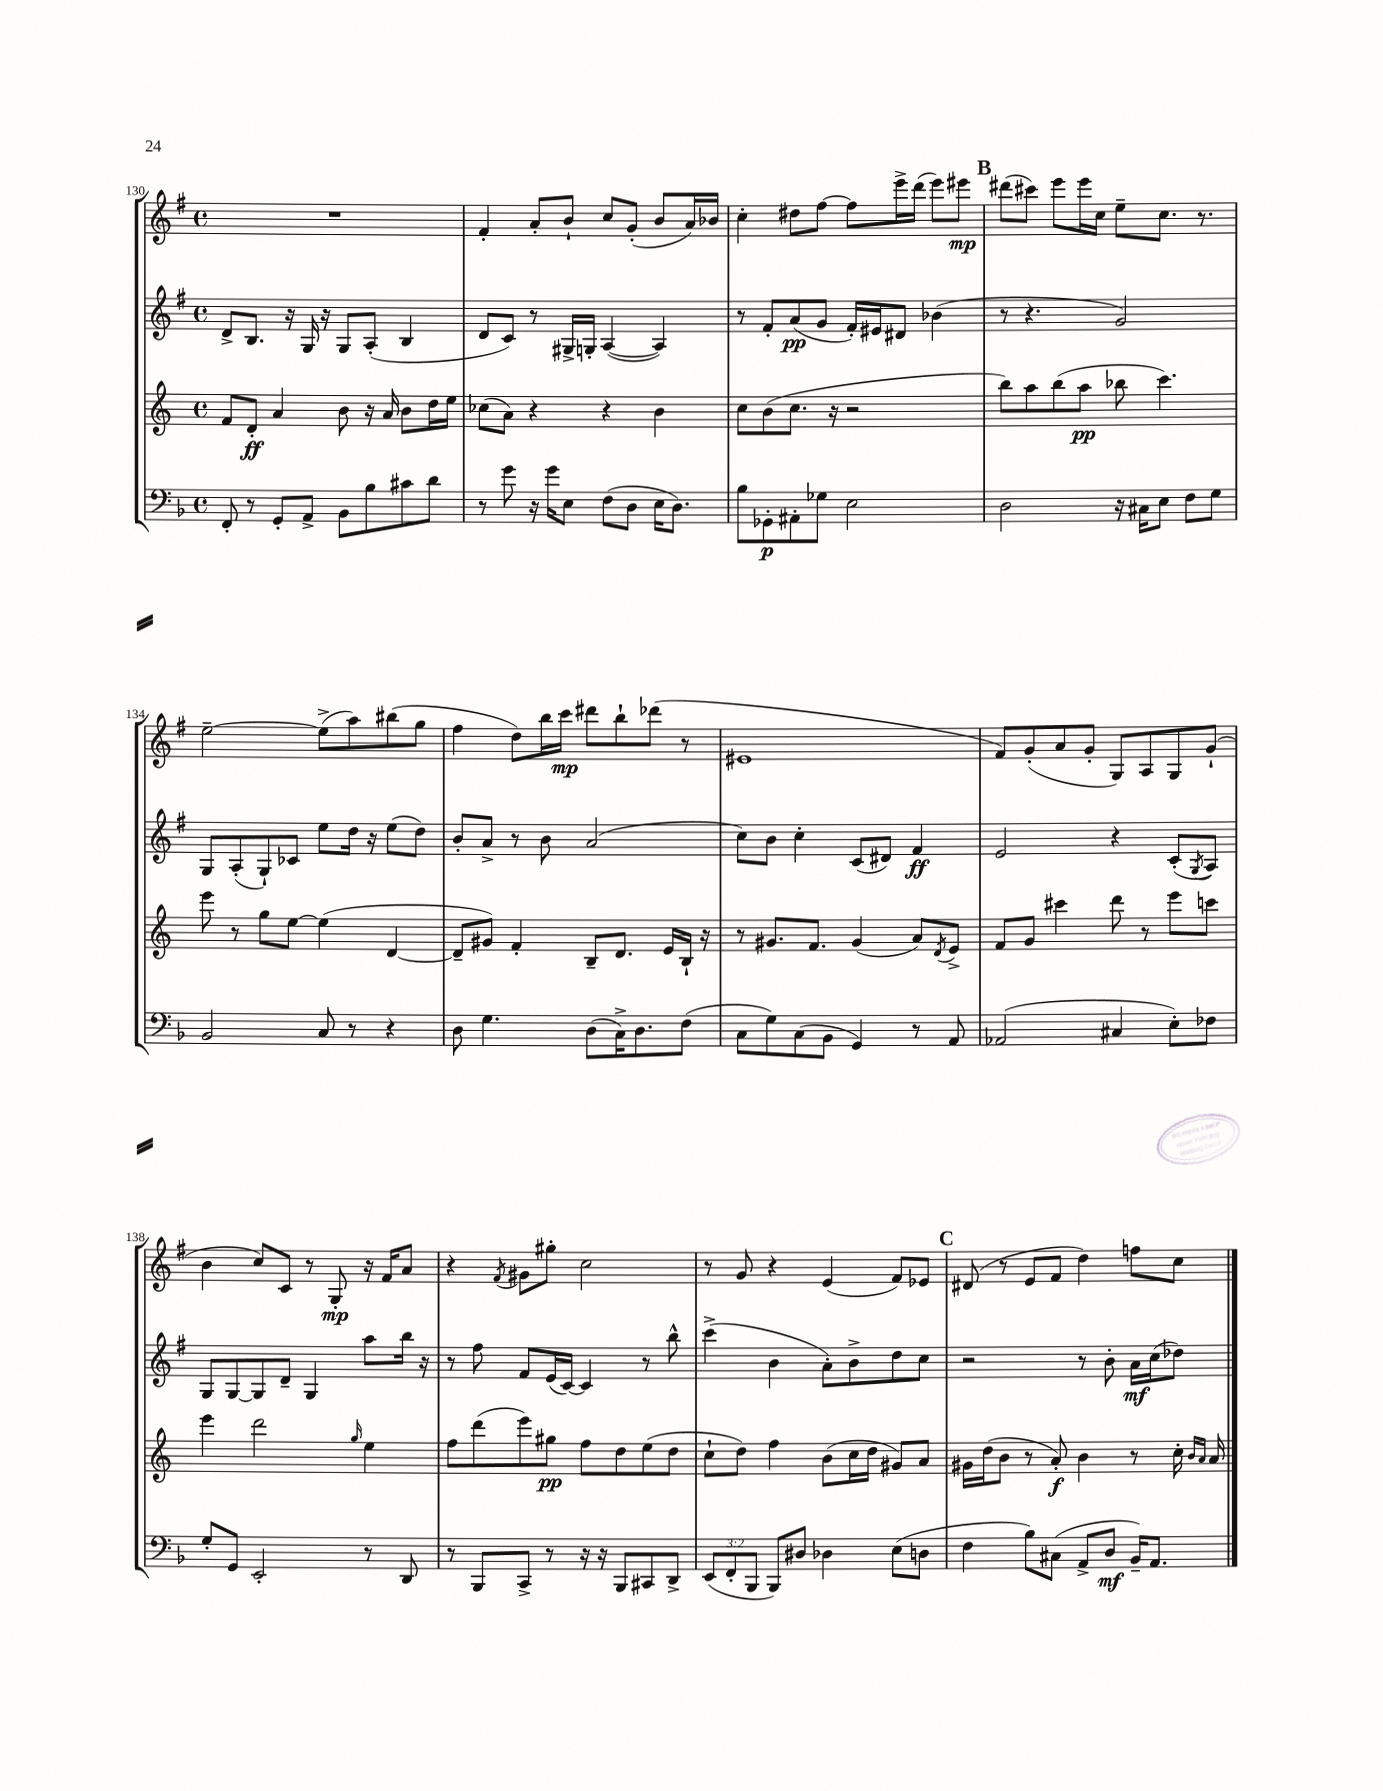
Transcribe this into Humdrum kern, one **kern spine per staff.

**kern	**kern	**kern	**kern
*staff4	*staff3	*staff2	*staff1
*clefF4	*clefG2	*clefG2	*clefG2
*k[b-]	*k[]	*k[f#]	*k[f#]
*M4/4	*M4/4	*M4/4	*M4/4
*met(c)	*met(c)	*met(c)	*met(c)
8FF'	8f	8d^	1r
8r	8d'	8.B	.
8GG'	4a	.	.
.	.	16r	.
8AA^	.	16G	.
.	.	16r	.
8BB-	8b	8G	.
8B-	16r	(8A'	.
.	16a	.	.
8c#	8b	4B	.
8d	16dd	.	.
.	16ee	.	.
=	=	=	=
8r	(8cc-	8d	4f#'
8g	8a)	8c)	.
16r	4r	8r	8a'
16g	.	.	.
8E	.	16G#^	8b`
.	.	16G'	.
(8F	4r	([4A	8cc
8D	.	.	(8g'
16E	4b	4A])	8b
8.D)	.	.	.
.	.	.	16a)
.	.	.	16b-
=	=	=	=
8B-	8cc	8r	4cc'
8GG-'	(8b	8f#'	.
8AA#'	8.cc	(8a	8dd#
8G-	.	8g	[8ff#
.	16r	.	.
2E	2r	16f#')	8ff#]
.	.	16e#	.
.	.	8d#	16eee^
.	.	.	(16ddd
.	.	(4b-	8eee)
.	.	.	8eee#
=	=	=	=
2D	8bb)	8r	(8ddd#
.	8aa	4.r	8ccc#)
.	(8bb	.	8eee
.	8aa	.	16eee
.	.	.	16cc
16r	8bb-	2g)	8ee~
16C#	.	.	.
8E	4.ccc)	.	8.cc
8F	.	.	.
.	.	.	8.r
8G	.	.	.
=	=	=	=
2BB-	8eee	8G	[2ee~
.	8r	(8A'	.
.	8gg	8G`)	.
.	[8ee	8c-	.
8C	(4ee]	8ee	(8ee^]
8r	.	16dd	8aa)
.	.	16r	.
4r	[4d	(8ee	(8bb#
.	.	8dd)	8gg
=	=	=	=
8D	8d~]	8b'	4ff#
4.G	8g#)	8a^	.
.	4f'	8r	8dd)
.	.	8b	16bb
.	.	.	16ccc
(8D	8B~	(2a	8ddd#
16C^)	8.d	.	8bb`
8.D	.	.	.
.	.	.	(8ddd-
.	16e	.	.
(8F	16B`	.	8r
.	16r	.	.
=	=	=	=
8C	8r	8cc)	1e#
8G)	8.g#	8b	.
(8C	.	4cc'	.
.	8.f	.	.
8BB-	.	.	.
4GG)	(4g#	(8c	.
.	.	8d#)	.
8r	8a)	4f#	.
.	8qd	.	.
8AA	8e^	.	.
=	=	=	=
(2AA-	8f	2e	8f#)
.	8g	.	(8g'
.	4ccc#	.	8a
.	.	.	8g'
4C#	8ddd	4r	8G)
.	8r	.	8A
8E')	8eee	(8c'	8G
.	.	8qG	.
8F-	8ccc	8A)	(8g`
=	=	=	=
8G'	4eee	8G	4b
8GG	.	[8G	.
2EE'	2ddd	8G]	8cc)
.	.	8d~	8c
.	.	4G	8r
.	.	.	8G'
.	16qqgg	.	.
8r	4ee	8aa	16r
.	.	.	16f#
8DD	.	16bb	8a
.	.	16r	.
=	=	=	=
8r	8ff	8r	4r
8BBB-	(8ddd	8ff#	.
.	.	.	8qf#
8CC^	8eee)	8f#	8g#
8r	8gg#	(16e	8gg#'
.	.	[16c)	.
16r	8ff	4c]	2cc
16r	.	.	.
8BBB-	8dd	.	.
8CC#	(8ee	8r	.
8DD^	8dd	8bb^^	.
=	=	=	=
(12EE	8cc`	(4ccc^	8r
12FF'	.	.	.
.	8dd)	.	8g
12BBB-	.	.	.
8BBB-)	4ff	4b	4r
8D#	.	.	.
4D-	(8b	8a')	(4e
.	16cc	8b^	.
.	16dd	.	.
(8E	8g#)	8dd	8f#)
8D	8a	8cc	8e-
=	=	=	=
4F	16g#	2r	(8d#
.	(16dd	.	.
.	8b	.	8r
8B-)	8r	.	8e
(8C#	8a')	.	8f#
8AA^	4b	8r	4dd)
8D	.	8b'	.
16BB-~)	8r	16a	8ff
8.AA	.	(16cc	.
.	16cc'	8dd-)	8cc
.	16qqb	.	.
.	16qqa	.	.
.	16a	.	.
==	==	==	==
*-	*-	*-	*-
